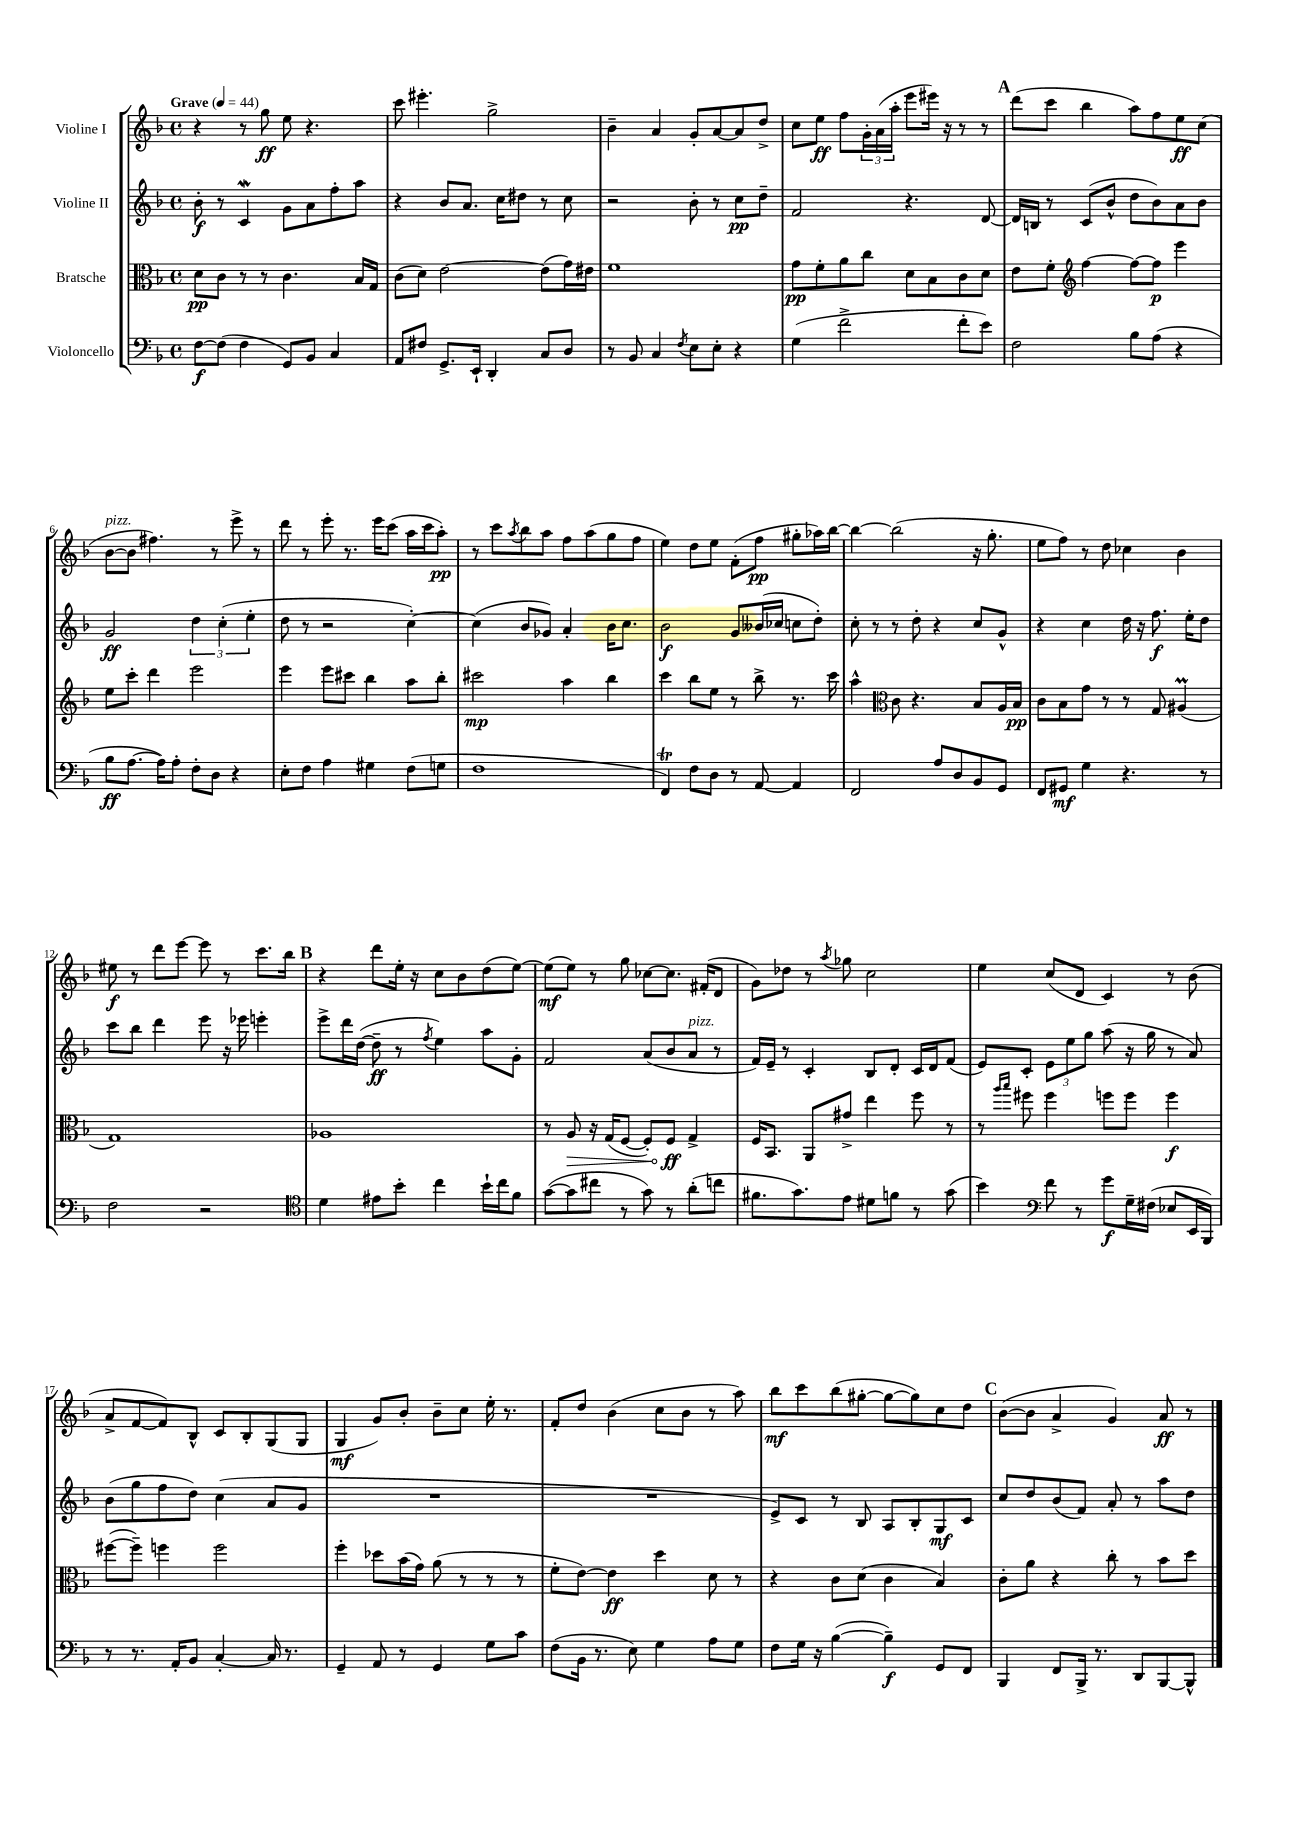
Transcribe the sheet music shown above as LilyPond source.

<<
\new StaffGroup <<
\new Staff = "s0" \with { instrumentName = "Violine I" } {
    \clef treble \key f \major \defaultTimeSignature \time 4/4 \tempo "Grave" 4 = 44
    r4 r8 g''8\ff e''8 r4. |
    c'''8 eis'''4.-. g''2-> |
    bes'4-- a'4 g'8-. a'8~ a'8 d''8-> |
    c''8 e''8\ff f''8 \tuplet 3/2 { g'16-. a'16( a''16-. } e'''8 eis'''16) r16 r8 r8 |
    \mark \markup { \bold "A" } d'''8( c'''8 bes''4 a''8) f''8 e''8\ff c''8( |
    bes'8~^\markup { \italic "pizz." } bes'8 fis''4.) r8 e'''8-> r8 |
    d'''8 r8 e'''8-. r8. e'''16 c'''8( a''16 c'''16 a''8-.\pp) |
    r8 c'''8 \acciaccatura { a''8 } bes''8 a''8 f''8 a''8( g''8 f''8 |
    e''4) d''8 e''8 f'8-.( f''8\pp gis''8-. aes''16) bes''16~ |
    bes''4~ bes''2( r16 g''8.-. |
    e''8 f''8) r8 d''8 ces''4 bes'4 |
    eis''8\f r8 d'''8 e'''8~ e'''8 r8 c'''8. bes''16 |
    \mark \markup { \bold "B" } r4 d'''8 e''16-. r16 c''8 bes'8 d''8( e''8~) |
    e''8\mf( e''8) r8 g''8 ces''8~ ces''8. fis'16-.( d'8 |
    g'8) des''8 r8 \acciaccatura { a''8 } ges''8 c''2 |
    e''4 c''8( d'8 c'4) r8 bes'8( |
    a'8-> f'8~ f'8) bes8-^ c'8 bes8-. g8( g8 |
    g4\mf g'8) bes'8-. bes'8-- c''8 e''16-. r8. |
    f'8-. d''8 bes'4( c''8 bes'8 r8 a''8) |
    bes''8\mf c'''8 bes''8( gis''8~-. gis''8~ gis''8) c''8 d''8 |
    \mark \markup { \bold "C" } bes'8~( bes'8 a'4-> g'4) a'8\ff r8 \bar "|." |
}
\new Staff = "s1" \with { instrumentName = "Violine II" } {
    \clef treble \key f \major \defaultTimeSignature \time 4/4
    bes'8-.\f r8 c'4\mordent g'8 a'8 f''8-. a''8 |
    r4 bes'8 a'8. c''16 dis''8 r8 c''8 |
    r2 bes'8-. r8 c''8\pp d''8-- |
    f'2 r4. d'8~ |
    \mark \markup { \bold "A" } d'16 b16 r8 c'8( bes'8-^ d''8 bes'8) a'8 bes'8 |
    g'2\ff \tuplet 3/2 { d''4 c''4-.( e''4-. } |
    d''8 r8 r2 c''4~-.) |
    c''4( bes'8 ges'8) a'4-. bes'16 c''8. |
    bes'2\f g'8 beses'16( ces''16 c''8 d''8-.) |
    c''8-. r8 r8 d''8-. r4 c''8 g'8-^ |
    r4 c''4 d''16 r16 f''8.\f e''16-. d''8 |
    c'''8 bes''8 d'''4 e'''8 r16 ees'''16 e'''4-. |
    \mark \markup { \bold "B" } e'''8-> d'''16 d''16~( d''8--\ff r8 \acciaccatura { f''8 } e''4) a''8 g'8-. |
    f'2 a'8( bes'8 a'8^\markup { \italic "pizz." } r8 |
    f'16) e'16-- r8 c'4-. bes8 d'8-. c'16 d'16 f'8( |
    e'8) c'8-. \tuplet 3/2 { e'8 e''8 g''8 } a''8( r16 g''16 r8 a'8) |
    bes'8( g''8 f''8 d''8) c''4( a'8 g'8 |
    R1 |
    R1 |
    e'8->) c'8 r8 bes8 a8 bes8-. g8\mf c'8 |
    \mark \markup { \bold "C" } c''8 d''8 bes'8( f'8) a'8-. r8 a''8 d''8 \bar "|." |
}
\new Staff = "s2" \with { instrumentName = "Bratsche" } {
    \clef alto \key f \major \defaultTimeSignature \time 4/4
    d'8\pp c'8 r8 r8 c'4. bes16 g16 |
    c'8( d'8) e'2~ e'8( g'16) eis'16 |
    f'1 |
    g'8\pp f'8-. a'8 c''8 d'8 bes8 c'8 d'8 |
    \mark \markup { \bold "A" } e'8 f'8-. \clef treble f''4~ f''8~ f''8\p e'''4 |
    e''8 c'''8-. d'''4 e'''2 |
    e'''4 e'''8 cis'''8 bes''4 a''8 bes''8-. |
    cis'''2\mp a''4 bes''4 |
    c'''4 bes''8 e''8 r8 bes''8-> r8. c'''16 |
    a''4-^ \clef alto c'8 r4. bes8 a16 bes16\pp |
    c'8 bes8 g'8 r8 r8 g8 ais4\prall( |
    g1) |
    \mark \markup { \bold "B" } aes1 |
    r8 \once \override Hairpin.circled-tip = ##t a8\> r16 g16( f8~ f8-.) f8\ff\! g4-> |
    f16 bes,8. a,8 gis'8-> e''4 f''8 r8 |
    r8 \grace { a''16 bes''16 } fis''8 fis''4 f''8 f''8 f''4\f |
    fis''8~( fis''8--) f''4 f''2 |
    f''4-. des''8 bes'16( g'16) a'8( r8 r8 r8 |
    f'8-. e'8~) e'4\ff d''4 d'8 r8 |
    r4 c'8 d'8( c'4 bes4) |
    \mark \markup { \bold "C" } c'8-. a'8 r4 c''8-. r8 bes'8 d''8 \bar "|." |
}
\new Staff = "s3" \with { instrumentName = "Violoncello" } {
    \clef bass \key f \major \defaultTimeSignature \time 4/4
    f8~\f f8( f4 g,8) bes,8 c4 |
    a,8 fis8 g,8.-> e,16-! d,4-. c8 d8 |
    r8 bes,8 c4 \acciaccatura { f8 } e8 e8-. r4 |
    g4( f'2-> f'8-. e'8) |
    \mark \markup { \bold "A" } f2 bes8 a8( r4 |
    bes8\ff a8.~ a16) a8-. f8-. d8 r4 |
    e8-. f8 a4 gis4 f8( g8 |
    f1 |
    f,4\trill) f8 d8 r8 a,8~ a,4 |
    f,2 a8 d8 bes,8 g,8 |
    f,8 gis,8\mf g4 r4. r8 |
    f2 r2 |
    \mark \markup { \bold "B" } \clef tenor d'4 eis'8 bes'8-. c''4 bes'16-! c''16 f'8 |
    g'8~( g'8 cis''8 r8 g'8) r8 a'8-.( c''8 |
    fis'8. g'8.) e'8 dis'8 f'8 r8 g'8( |
    bes'4) \clef bass f'8 r8 g'8\f g16-- fis16( ees8 e,16 bes,,16) |
    r8 r8. a,16-. bes,8 c4~-. c16 r8. |
    g,4-- a,8 r8 g,4 g8 c'8 |
    f8( bes,16 r8. e8) g4 a8 g8 |
    f8 g16 r16 bes4~( bes4--\f) g,8 f,8 |
    \mark \markup { \bold "C" } bes,,4 f,8 bes,,16-> r8. d,8 bes,,8~ bes,,8-^ \bar "|." |
}
>>
>>
